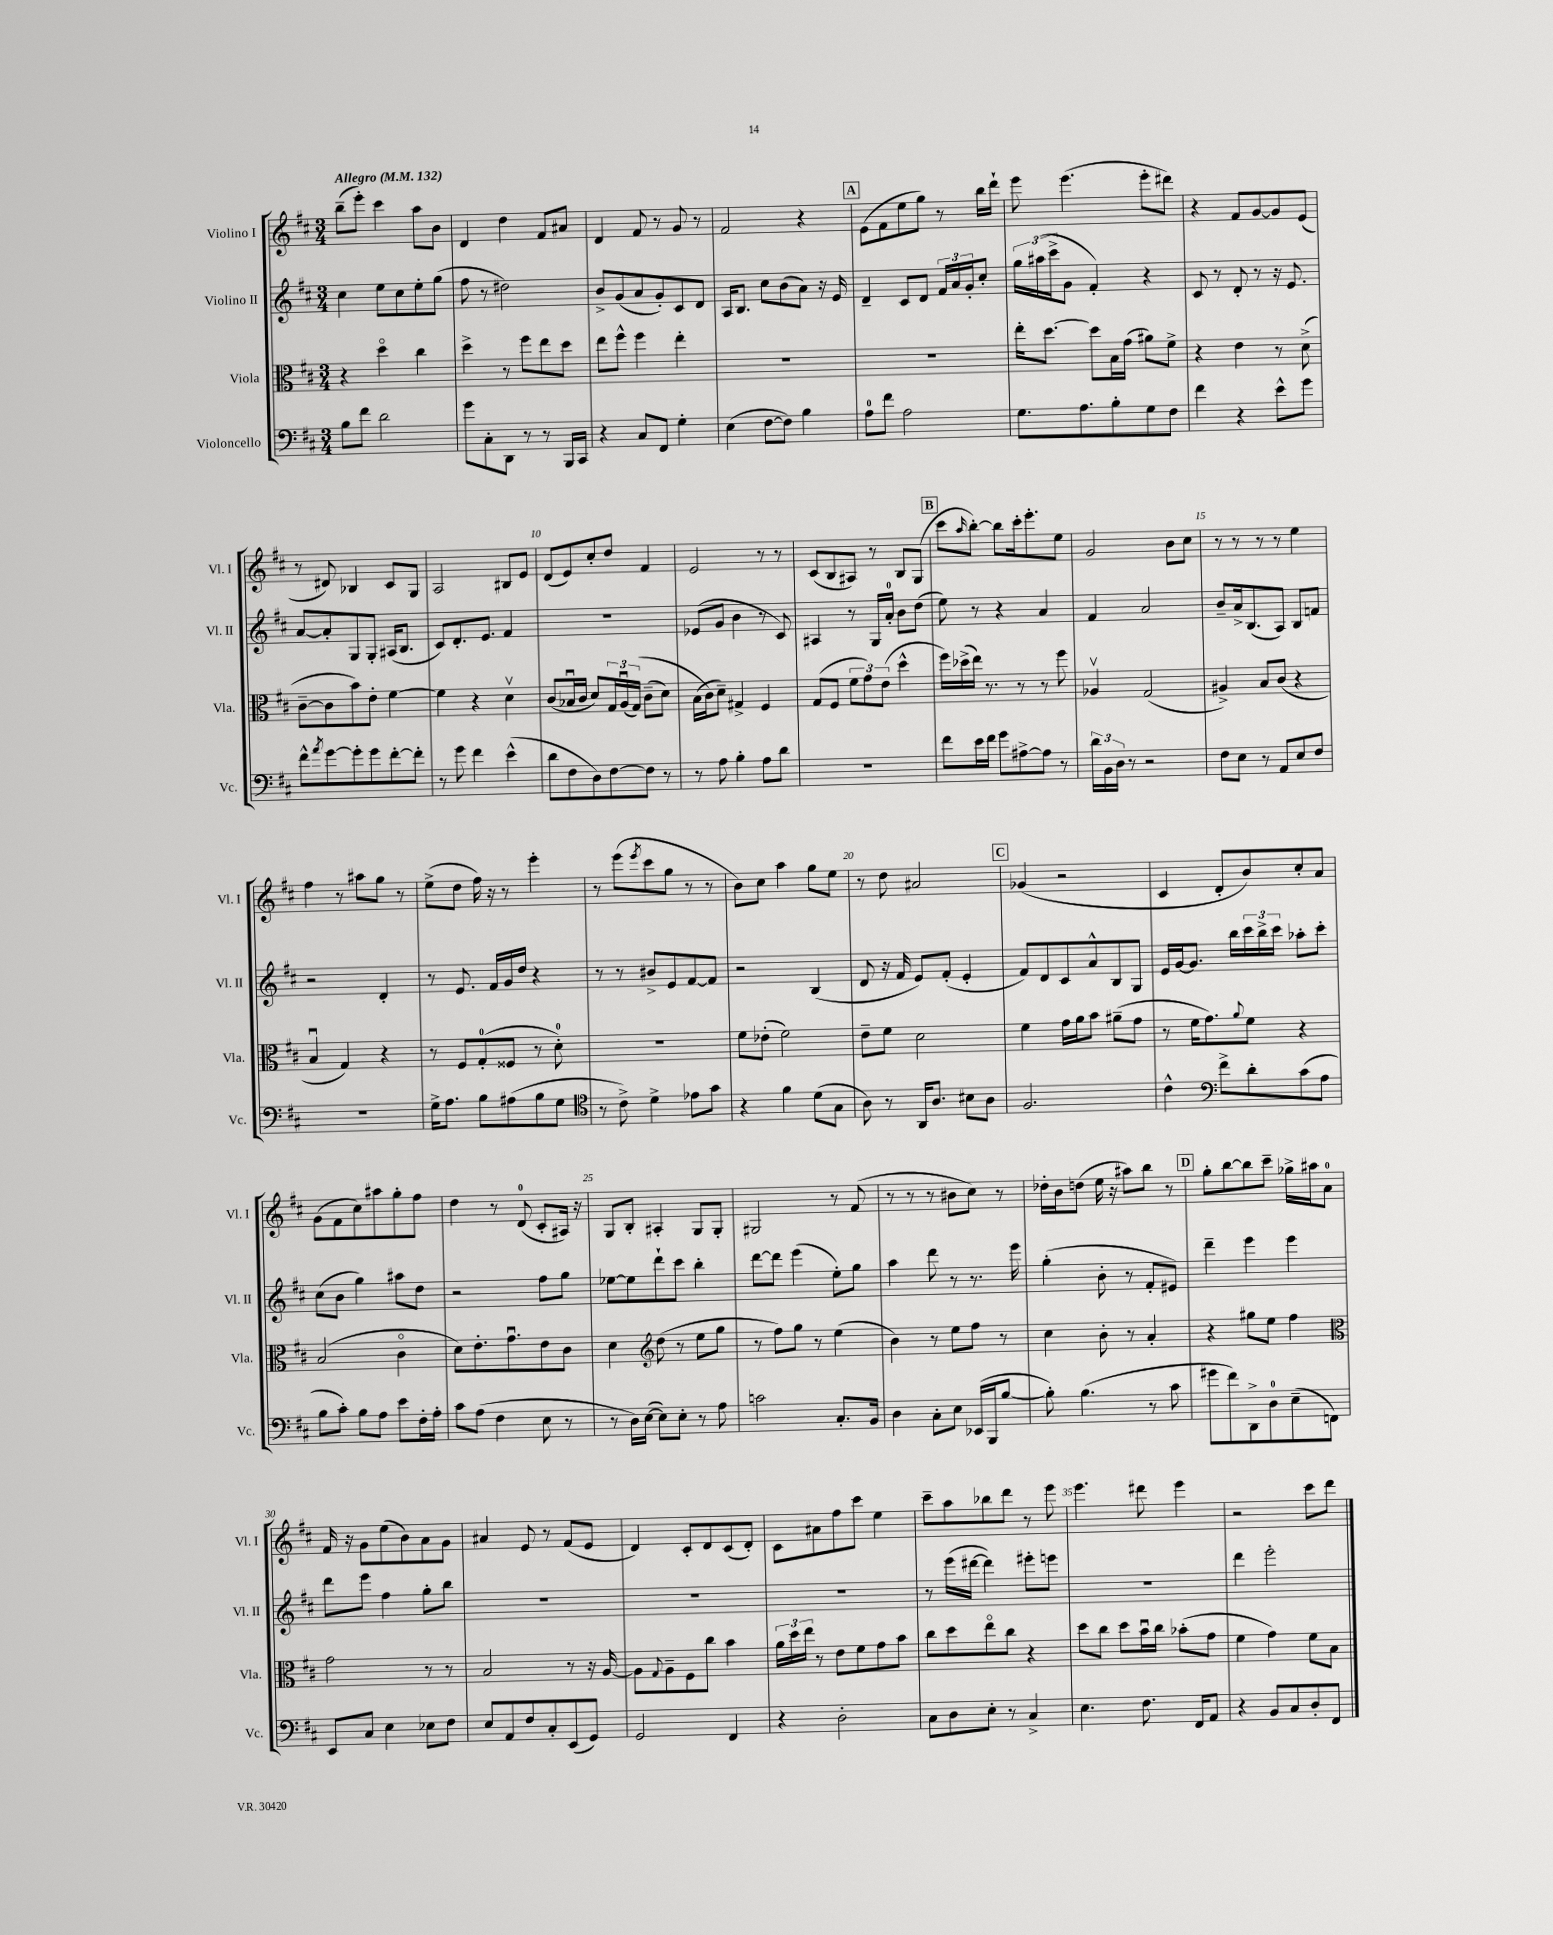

**kern	**kern	**kern	**kern
*part4	*part3	*part2	*part1
*staff4	*staff3	*staff2	*staff1
*I"Violoncello	*I"Viola	*I"Violino II	*I"Violino I
*I'Vc.	*I'Vla.	*I'Vl. II	*I'Vl. I
*clefF4	*clefC3	*clefG2	*clefG2
*k[f#c#]	*k[f#c#]	*k[f#c#]	*k[f#c#]
*M3/4	*M3/4	*M3/4	*M3/4
*MM132	*MM132	*MM132	*MM132
=1	=1	=1	=1
!	!	!	!LO:TX:a:B:t=Allegro
8B\L	4r	4cc#\	(8bb~\L
8f#\J	.	.	8eee'\J)
2d\	4dd\	8ee\L	4ccc#\
.	.	8cc#\	.
.	4cc#\	8ee'\	8aa\L
.	.	(8gg\J	8b\J
=2	=2	=2	=2
8g\L	4dd^\	8ff#\	4d/
8C#'\	.	8r	.
8DD\J	8r	2dd#X\)	4dd\
8r	8ff#\L	.	.
8r	8ee\	.	8f#/L
16BBB/LL	8dd\J	.	8a#X/J
16CC#/JJ	.	.	.
=3	=3	=3	=3
4r	8ee\L	8b^/L	4d/
.	8ff#^^\J	(8g/	.
8C#/L	4ff#\	8a/	8f#/
8FF#/J	.	8g'/)	8r
4G'\	4ee'\	8c#/	8g/
.	.	8d/J	8r
=4	=4	=4	=4
(4E\	2.r	16A/KL	2f#/
.	.	8.B/J	.
[8F#\L	.	8cc#\L	.
8F#\J])	.	(8b\	.
4B\	.	8a\J)	4r
.	.	16r	.
.	.	16e/	.
!!LO:REH:place=s1:t=A
=5	=5	=5	=5
8A\L	2.r	4d~/	(8e\L
8f#\J	.	.	8f#\
2A\	.	8c#/L	8ee\
.	.	8d/J	8gg\J)
.	.	24f#/LL	8r
.	.	24a/	.
.	.	24g'/J	.
.	.	8cc#'/J	16bb\LL
.	.	.	16ddd`\JJ
=6	=6	=6	=6
8.G\L	16ee'\KL	24gg\LL	8eee\
.	.	(24aa#X\	.
.	[8.dd\J	.	.
.	.	24ccc#^\J	.
.	.	8g\J	(4.eee\
8.A\	.	.	.
.	8dd\L]	4f#'/)	.
8B'\	16B\L	.	.
.	(16g\JJ	.	.
8G\	8a#X\L)	4r	8eee'\L
8F#\J	8f#^\J	.	8ddd#X\J)
=7	=7	=7	=7
4f#\	4r	8c#/	4r
.	.	8r	.
4r	4e\	8d'/	8f#/L
.	.	8r	[8g/
8e^^\L	8r	16r	8g/]
.	.	8.e/	.
8g\J	(8d^\	.	(8e/J
!!LO:LB:g=z
=8	=8	=8	=8
8f#^^\L	[8c#~\L	[8a/L	8r
8qa/	.	.	.
[8g\	8c#\]	8a'/]	8d#X/)
8g'\]	8b\)	8G/	4B-X/
8g\	8e'\J	8G'/J	.
[8f#'\	[4f#\	(16A#X/KL	8c#/L
.	.	8.B/J	.
8f#'\J]	.	.	8G/J
=9	=9	=9	=9
8r	4f#\]	8c#/L)	2A/
8g\	.	8.d'/	.
4f#\	4r	.	.
.	.	8.e/J	.
(4e^^\	4dv\	4f#/	8B#X/L
.	.	.	8e/J
=10	=10	=10	=10
8d\L	(8c#/L	2.r	(8d/L
8F#\	16B-Xu/L	.	8e/)
.	16c#/JJ	.	.
8D\)	8d/L)	.	8cc#'/
[8F#\	24G/L	.	8dd/J
.	(24Au/	.	.
.	(24G/JJ)	.	.
8F#\J]	(8c#~\L	.	4f#/
8r	8d\J)	.	.
=11	=11	=11	=11
8r	(16B\LL	(8e-X/L	2e/
.	16c#\J)	.	.
8A\	8d~\J)	8g/J	.
4B'\	4G#X^/	4b\	.
8A\L	4F#/	8r	8r
8d\J	.	8c#/)	8r
=12	=12	=12	=12
2.r	(8G/L	4A#X/	(8c#/L
.	8F#/J	.	8B/
.	12f#\L	8r	8A#X/J)
.	12g\)	.	.
.	.	16G/LL	8r
.	(12e\J	.	.
.	.	16a'/JJ	.
.	4dd^^\	8b\L	8B/L
.	.	(8dd\J	(8G/J
!!LO:REH:place=s1:t=B
=13	=13	=13	=13
8f#\L	16ff#\LL)	8ee\)	8ccc#\L
.	(16dd-X^\	.	.
.	.	.	16qqaa/
16e\L	16ee\JJ)	8r	[8bb'\J)
16f#\JJ	8.r	.	.
8g\L	.	4r	8bb\L]
[8A#X^\	8r	.	16ccc#'\k
.	.	.	8.eee'\
8A#\J]	8r	4a/	.
8r	8ff#\	.	8ee\J
=14	=14	=14	=14
24d\LL	4A-Xv/	4f#/	2g/
24BB\	.	.	.
24D\JJ	.	.	.
8r	.	.	.
2r	(2G/	2a/	.
.	.	.	8b\L
.	.	.	8cc#\J
=15	=15	=15	=15
8F#\L	4A#X^/)	8b~/L	8r
8E\J	.	16a^/k	8r
.	.	(8.B/	.
8r	8B/L	.	8r
8AA/L	(8c#/J	8A/J)	8r
8E/	4r	8B/L	4ee\
8F#/J	.	8fn/J	.
!!LO:LB:g=z
=16	=16	=16	=16
2.r	4Bu/	2r	4ff#\
.	4G/)	.	8r
.	.	.	8aa#X\L
.	4r	4d'/	8gg\J
.	.	.	8r
=17	=17	=17	=17
16G^\KL	8r	8r	(8ee^\L
8.A\J	.	.	.
.	8F#/L	8.e/	8dd\J
8B\L	(8G'/	.	16ff#\)
.	.	16f#/LL	16r
(8A#X\	8F##X/J	16g/	8r
.	.	16dd/JJ	.
8B\	8r	4r	4eee'\
8G\J	8d'\)	.	.
=18	=18	=18	=18
*clefC4	*	*	*
8r	2.r	8r	8r
8c#^\)	.	8r	(8eee\L
.	.	.	8qeee/
4d^\	.	8b#X^/L	8ccc#\
.	.	8e/	8gg\J
8e-X\L	.	[8f#/	8r
8g\J	.	8f#/J]	8r
=19	=19	=19	=19
4r	8f#\L	2r	8b\L)
.	(8e-X'\J	.	8cc#\J
4f#\	2f#\)	.	4aa\
(8d\L	.	(4B/	8gg\L
8G\J	.	.	8ee\J
=20	=20	=20	=20
8A\)	8e~\L	8d/	8r
8r	8f#\J	16r	8dd\
.	.	16f#/	.
16AA/KL	2d\	8e/L)	2a#X/
8.A/J	.	.	.
.	.	(8f#'/J	.
8B#X\L	.	4e'/	.
8A\J	.	.	.
!!LO:REH:place=s1:t=C
=21	=21	=21	=21
2.F#/	4f#\	8f#/L)	(4g-X/
.	.	8d/	.
.	16g\LL	8c#/	2r
.	16a\J	.	.
.	8b\J	8a^^/	.
.	(8a#X~\L	8B/	.
.	8g\J	8G/J	.
=22	=22	=22	=22
4c#^^\	8r	16e/LL	4c#/
.	.	[16g/J	.
.	16f#\KL	8.g/J]	.
.	8.g\)	.	.
*clefF4	*	*	*
8f#^\L	.	.	8d'/L
.	.	16bb\LL	.
.	8qqa/	.	.
8d'\	8f#\J	24ccc#\	8b/)
.	.	24bb^\	.
.	.	24ccc#\JJ	.
(8c#\	4r	8aa-X'\L	8cc#'/
8A\J	.	8ccc#'\J	8a/J
!!LO:LB:g=z
=23	=23	=23	=23
8B\L	(2B/	(8cc#\L	(8g\L
8c#'\J)	.	8b\J	8f#\
8B\L	.	4gg\)	8cc#\)
8A\J	.	.	8aa#X\
8e\L	4c#\	8aa#X\L	8gg'\
16F#'\L	.	8dd\J	8ff#\J
16A'\JJ	.	.	.
=24	=24	=24	=24
8c#\L	8d\L)	2r	4dd\
(8A\J	8.e'\	.	.
4F#\	.	.	8r
.	8.gu\	.	.
.	.	.	(8d/
8E\	8e\	8ff#\L	8c#'/L
8r	8c#\J	8gg\J	16A#X/Jk)
.	.	.	16r
=25	=25	=25	=25
8r	4d\	[8ee-X\L	8G/L
16D\LL)	.	8ee-\]	8B'/J
([16E\JJ	.	.	.
*	*clefG2	*	*
8E\L])	(8dd\	8ddd`\	4A#X'/
8E'\J	8r	8ccc#\J	.
8r	8ee\L	4bb'\	8G/L
8A\	8gg\J	.	8G'/J
=26	=26	=26	=26
2cn\	8r	[8ddd\L	2G#X/
.	8ff#\L)	8ddd\J]	.
.	8gg\J	(4eee\	.
.	8r	.	.
8.C#'/L	(4ee\	8ee'\L)	8r
.	.	8gg\J	(8f#/
16BB/Jk	.	.	.
=27	=27	=27	=27
4D\	4b\)	4aa\	8r
.	.	.	8r
8C#'\L	8r	8ddd\	8r
8E\J	8ee\L	8r	8b#X\L
(16EE-X/LL	8ff#\J	8.r	8cc#\J)
16BBB/J	.	.	.
[8B/J	8r	.	8r
.	.	16eee\	.
=28	=28	=28	=28
8B'\])	4cc#\	(4gg'\	16dd-X'\LL
.	.	.	16b\J
(4.B\	.	.	(8ddn\J
.	8b'\	8b'\	16ee\
.	.	.	16r
.	8r	8r	8aa#X\L)
8r	4a'/	8f#'/L	8bb\J
8c#\	.	8e#X/J)	8r
!!LO:REH:place=s1:t=D
=29	=29	=29	=29
8g#X\L	4r	4ddd~\	8gg'\L
8f#\)	.	.	[8bb\
8DD^\	8gg#X\L	4eee\	8bb\]
8D\	8ee\J	.	8ccc#~\J
(8E~\	4ff#\	4eee\	16gg-X^\LL
.	.	.	16aa#X\J
8FFn\J)	.	.	8a\J
!!LO:LB:g=z
=30	=30	=30	=30
*	*clefC3	*	*
8EE/L	2g\	8ddd\L	16f#/
.	.	.	16r
8C#/J	.	8eee\J	8g\L
4E\	.	4ff#\	(8ee\
.	.	.	8b\)
8E-X\L	8r	8gg'\L	8a\
8F#\J	8r	8bb\J	8g\J
=31	=31	=31	=31
8E/L	2B/	2.r	4a#X/
8AA/	.	.	.
8F#/	.	.	8e/
8C#'/	.	.	8r
(8EE/	8r	.	(8f#/L
8GG/J)	16r	.	8e/J
.	[16A/	.	.
=32	=32	=32	=32
2GG/	8A\L]	2.r	4d/)
.	8qqG/	.	.
.	8A~\	.	.
.	8F#\	.	8c#'/L
.	8cc#\J	.	8d/
4FF#/	4b\	.	(8c#/
.	.	.	8d'/J)
=33	=33	=33	=33
4r	24a\LL	2.r	8c#\L
.	24dd\	.	.
.	24ee\JJ	.	.
.	8r	.	8a#X\
2D'\	8e\L	.	8ff#\
.	8f#\	.	8ccc#\J
.	8g\	.	4ee\
.	8b\J	.	.
=34	=34	=34	=34
8C#\L	8cc#\L	8r	8ccc#~\L
8D\	8dd\	(16eee\LL	8aa\
.	.	[16ddd#X\JJ	.
8E'\J	8ee\	4ddd#\])	8bb-X\
8r	8cc#\J	.	8ddd\J
4C#^/	4r	8eee#X'\L	8r
.	.	8eeen\J	8eee\
=35	=35	=35	=35
4.E\	8dd\L	2.r	4.eee\
.	8cc#\J	.	.
.	8dd\L	.	.
8.F#\	16bu\L	.	8ddd#X\
.	16cc#\JJ	.	.
.	(8b-X'\L	.	4eee\
16FF#/KL	.	.	.
8AA/J	8g\J	.	.
=36	=36	=36	=36
4r	4f#\	4ddd\	2r
8BB/L	4g\)	2eee'\	.
8C#/	.	.	.
8D'/	8f#\L	.	8ccc#\L
8FF#/J	8B\J	.	8ddd\J
==	==	==	==
*-	*-	*-	*-
